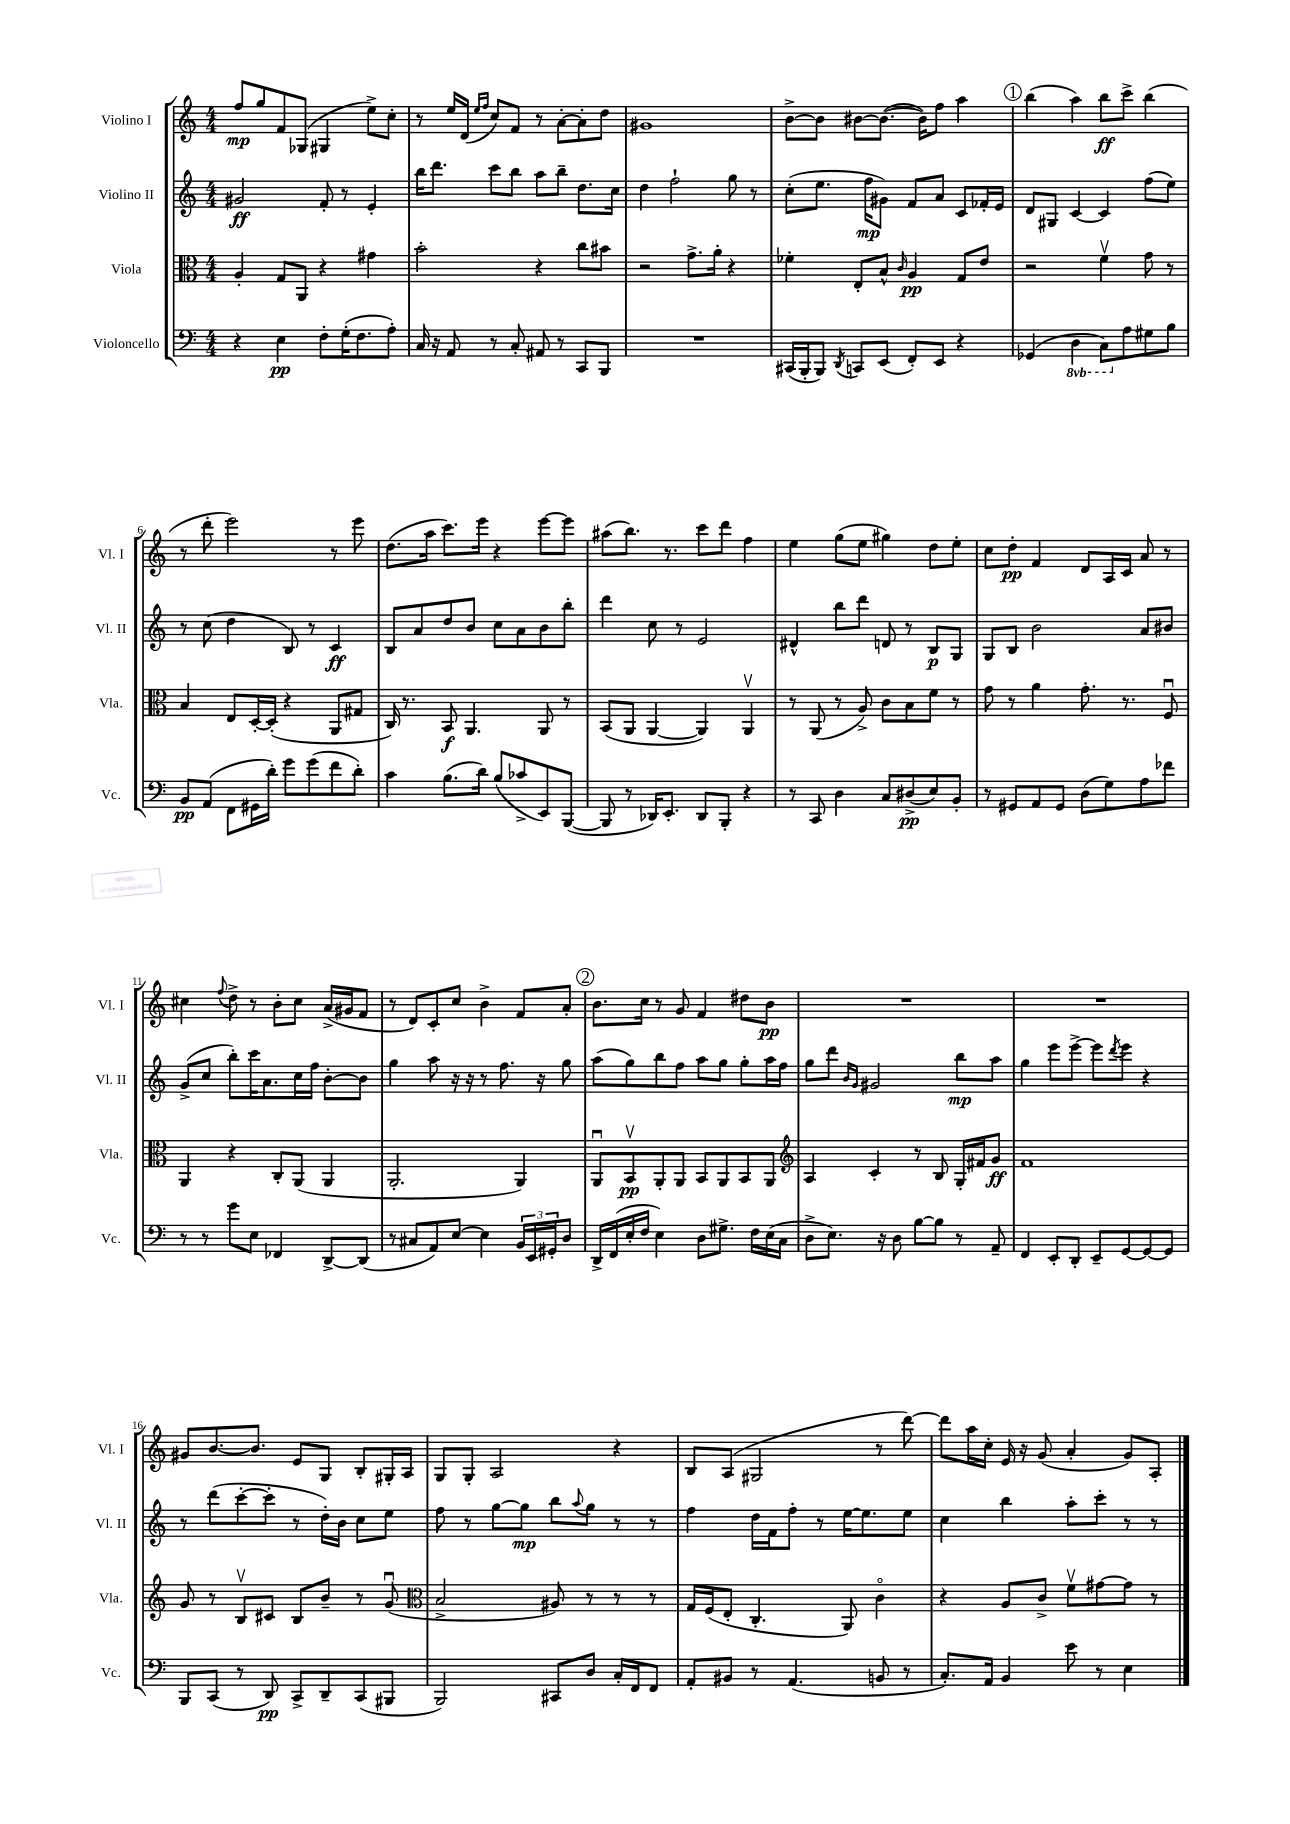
<<
\new StaffGroup <<
\new Staff = "s0" \with { instrumentName = "Violino I" shortInstrumentName = "Vl. I" } {
    \clef treble \key c \major \numericTimeSignature \time 4/4
    f''8\mp g''8 f'8 ges8( gis4 e''8->) c''8-. |
    r8 e''16 d'16( \grace { e''16 f''16 } c''8) f'8 r8 a'8~-. a'8-. d''8 |
    gis'1 |
    b'8~-> b'8 bis'8~ bis'8.~( bis'16) f''8 a''4 |
    \mark \markup { \circle "1" } b''4( a''4) b''8\ff c'''8-> b''4( |
    r8 d'''8-. e'''2) r8 e'''8 |
    d''8.( a''16 c'''8.) e'''16 r4 e'''8~ e'''8 |
    ais''8( b''8.) r8. c'''8 d'''8 f''4 |
    e''4 g''8( e''8 gis''4) d''8 e''8-. |
    c''8 d''8-.\pp f'4 d'8 a16 c'16 a'8 r8 |
    cis''4 \appoggiatura { f''8 } d''8-> r8 b'8-. cis''8 a'16->( gis'16 f'8 |
    r8 d'8) c'8-. c''8 b'4-> f'8 a'8-. |
    \mark \markup { \circle "2" } b'8. c''16 r8 g'8 f'4 dis''8 b'8\pp |
    R1 |
    R1 |
    gis'8 b'8.~ b'8. e'8 g8 b8-. gis16-. a16 |
    g8 g8-. a2 r4 |
    b8 a8( gis2 r8 d'''8~) |
    d'''8 a''16 c''16-. e'16 r16 g'8( a'4-. g'8) a8-. \bar "|." |
}
\new Staff = "s1" \with { instrumentName = "Violino II" shortInstrumentName = "Vl. II" } {
    \clef treble \key c \major \numericTimeSignature \time 4/4
    gis'2\ff f'8-. r8 e'4-. |
    b''16 d'''8. c'''8 b''8 a''8 b''8-- d''8. c''16 |
    d''4 f''2-! g''8 r8 |
    c''8-.( e''8. f''16\mp gis'8) f'8 a'8 c'8 fes'16-. e'16 |
    \mark \markup { \circle "1" } d'8 gis8 c'4~ c'4 f''8( e''8) |
    r8 c''8( d''4 b8) r8 c'4\ff |
    b8 a'8 d''8 b'8 c''8 a'8 b'8 b''8-. |
    d'''4 c''8 r8 e'2 |
    dis'4-^ b''8 d'''8 d'8 r8 b8\p g8 |
    g8 b8 b'2 a'8 bis'8 |
    g'8->( c''8 b''8-.) c'''16 a'8. c''16 f''16 b'8~-. b'8 |
    g''4 a''8 r16 r16 r8 f''8. r16 g''8 |
    \mark \markup { \circle "2" } a''8( g''8) b''8 f''8 a''8 g''8 g''8-. a''16 f''16 |
    g''8 d'''8 \grace { b'16 g'16 } gis'2 b''8\mp a''8 |
    g''4 e'''8 e'''8~-> e'''8 \acciaccatura { d'''8 } e'''8 r4 |
    r8 d'''8( c'''8~-. c'''8-. r8 d''16-.) b'16 c''8 e''8 |
    f''8 r8 g''8~ g''8\mp b''8 \appoggiatura { a''8 } g''8 r8 r8 |
    f''4 d''16 f'16 f''8-. r8 e''16~ e''8. e''8 |
    c''4 b''4 a''8-. c'''8-. r8 r8 \bar "|." |
}
\new Staff = "s2" \with { instrumentName = "Viola" shortInstrumentName = "Vla." } {
    \clef alto \key c \major \numericTimeSignature \time 4/4
    a4-. g8 a,8 r4 gis'4 |
    b'2-. r4 c''8 bis'8 |
    r2 g'8.-> a'16-. r4 |
    fes'4-. e8-. b8-^ \grace { c'16 } a4\pp g8 e'8 |
    \mark \markup { \circle "1" } r2 f'4\upbow g'8 r8 |
    b4 e8 d16~-. d16-.( r4 a,8 gis8 |
    c16) r8. b,8\f a,4. a,8 r8 |
    b,8( a,8 a,4~ a,4) a,4\upbow |
    r8 a,8( r8 a8->) c'8 b8 f'8 r8 |
    g'8 r8 a'4 g'8.-. r8. f8\downbow |
    a,4 r4 c8-. a,8( a,4 |
    a,2.-. a,4) |
    \mark \markup { \circle "2" } a,8\downbow b,8\upbow\pp a,8-. a,8 b,8 a,8 b,8 a,8 |
    \clef treble a4 c'4-. r8 b8 g16-. fis'16 g'8\ff |
    f'1 |
    g'8 r8 b8\upbow cis'8 b8 b'8-- r8 g'8\downbow( |
    \clef alto b2-> ais8) r8 r8 r8 |
    g16 f16( e8-. c4.-. a,8) c'4\flageolet |
    r4 a8 c'8-> f'8\upbow gis'8~ gis'8 r8 \bar "|." |
}
\new Staff = "s3" \with { instrumentName = "Violoncello" shortInstrumentName = "Vc." } {
    \clef bass \key c \major \numericTimeSignature \time 4/4 \set Staff.ottavationMarkups = #ottavation-simple-ordinals
    r4 e4\pp f8-. g16-.( f8. a8-.) |
    c16 r16 a,8 r8 c8-. ais,8 r8 c,8 b,,8 |
    R1 |
    cis,16( b,,16-. b,,8) \acciaccatura { d,8 } c,8 e,8( f,8-.) e,8 r4 |
    \mark \markup { \circle "1" } ges,4( \ottava #-1 d,4 c,8) \ottava #0 a8 gis8 b8 |
    b,8\pp a,8( f,8 gis,16 d'16-.) g'8 g'8( f'8 d'8-.) |
    c'4 b8.( d'16) b8( ces'8-> e,8) b,,8~( |
    b,,8 r8 des,16) e,8.-. des,8 b,,8-. r4 |
    r8 c,8 d4 c8 dis8->\pp( e8) b,8-. |
    r8 gis,8 a,8 gis,8 d8( g8) a8 fes'8 |
    r8 r8 g'8 e8 fes,4 d,8~-> d,8( |
    r8 cis8 a,8) e8~ e4 \tuplet 3/2 { b,16 e,16 gis,16-. } d8 |
    \mark \markup { \circle "2" } d,16-> f,16( e16-. f16 e4) d8 gis8.-> f16 e16( c16 |
    d8-> e8.) r16 d8 b8~ b8 r8 a,8-- |
    f,4 e,8-. d,8-. e,8-- g,8~ g,8~ g,8 |
    b,,8 c,8( r8 d,8\pp) c,8-> d,8-- c,8( bis,,8 |
    b,,2) cis,8 d8 c16-. f,16 f,8 |
    a,8-. bis,8 r8 a,4.( b,8 r8 |
    c8.-.) a,16 b,4 e'8 r8 e4 \bar "|." |
}
>>
>>
